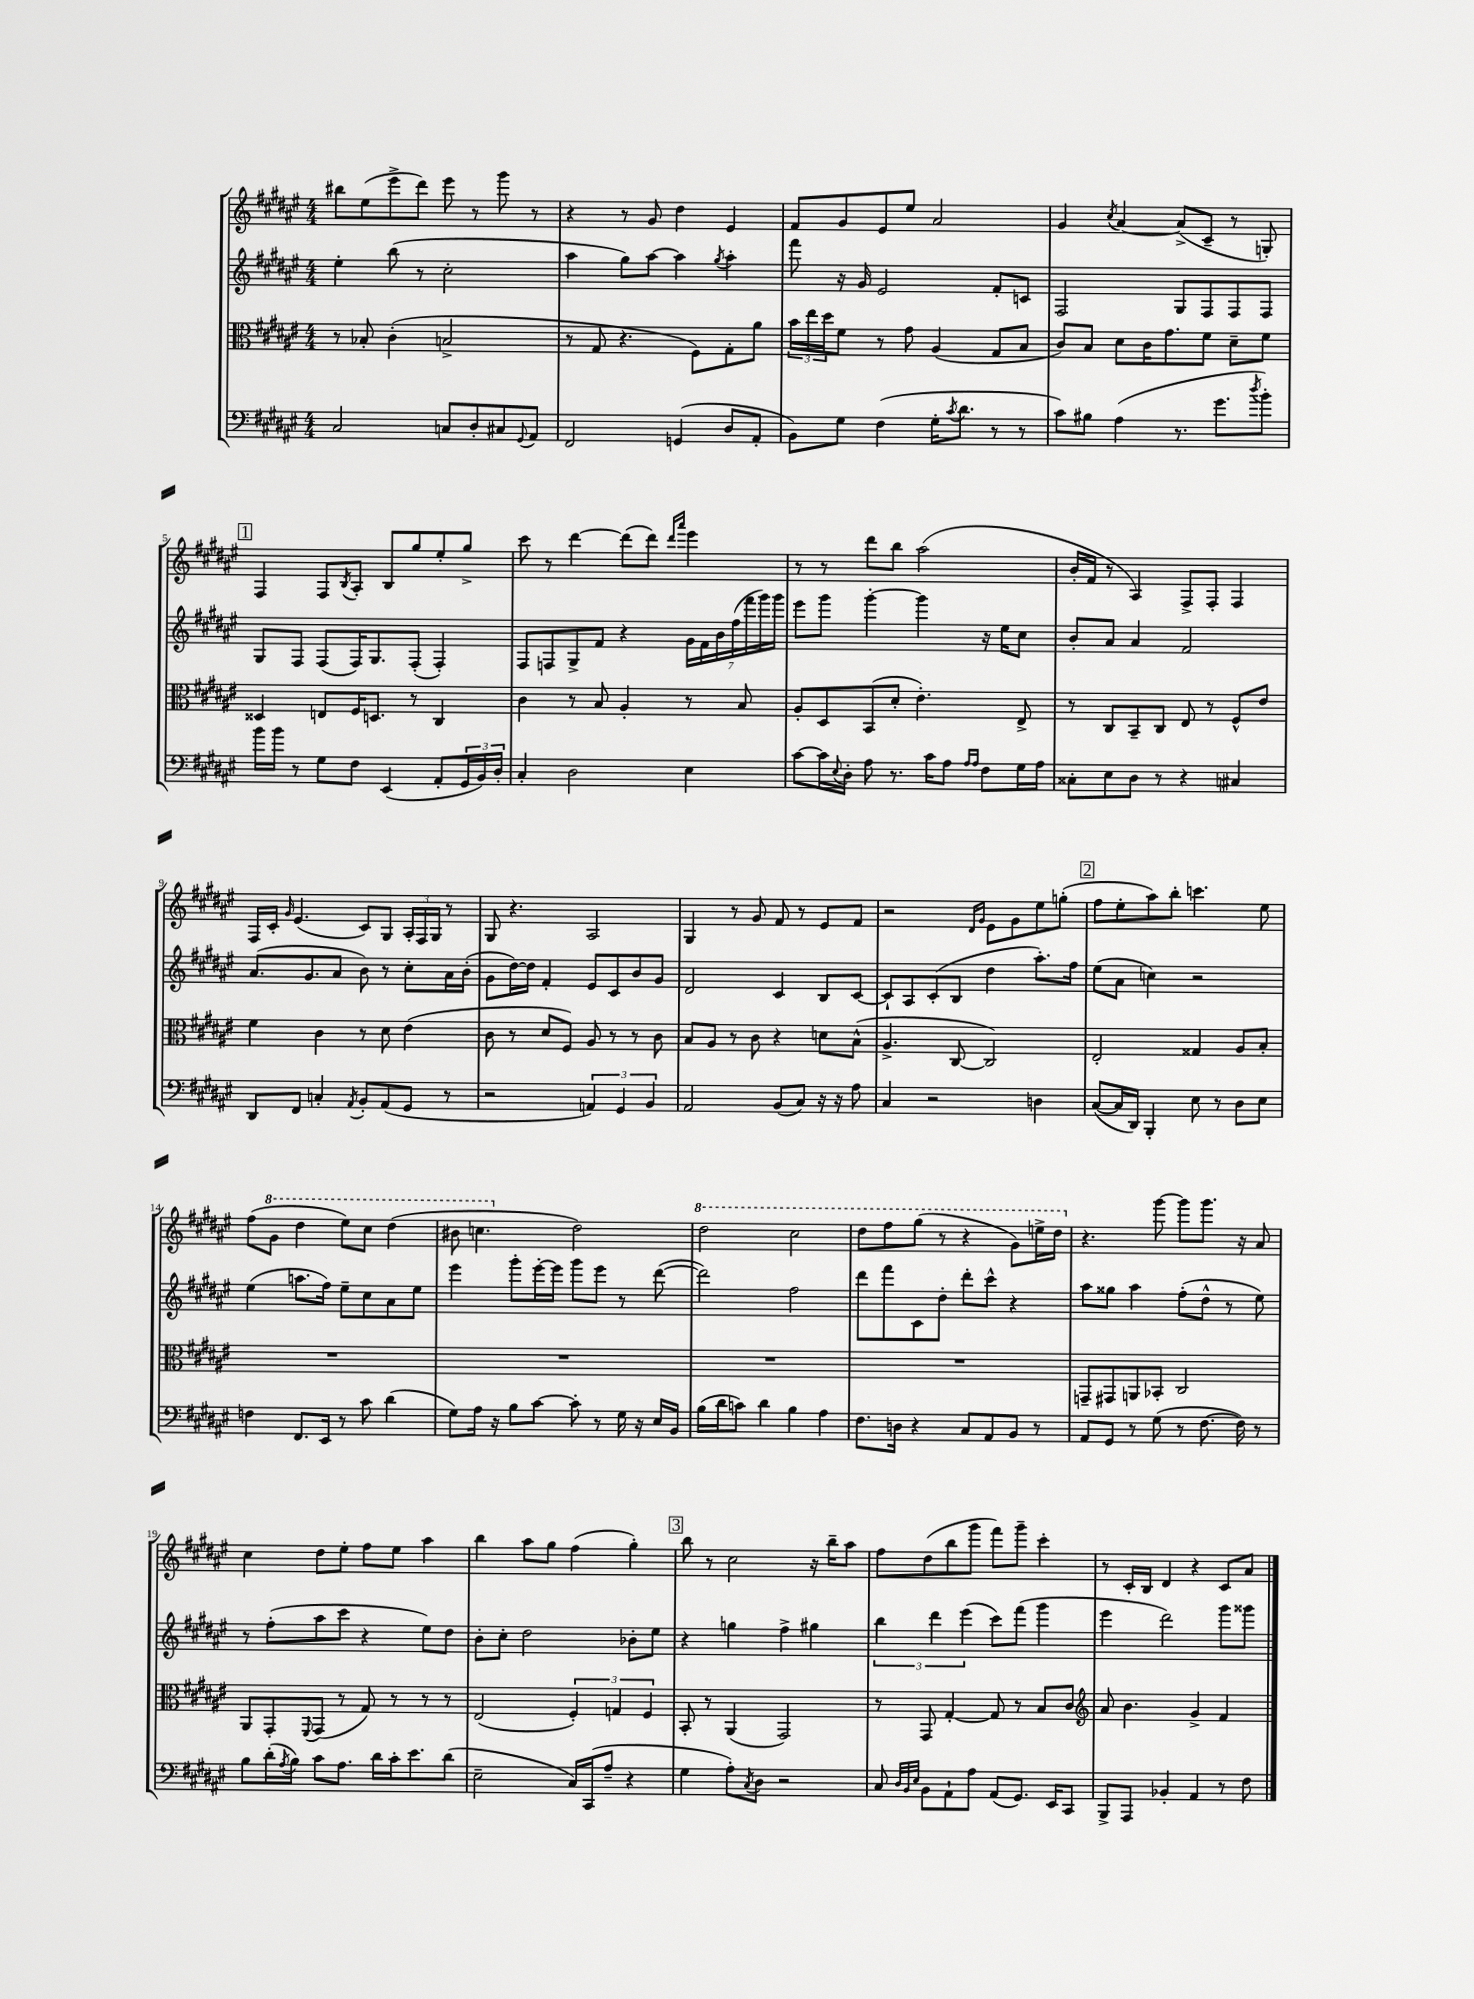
<<
\new StaffGroup <<
\new Staff = "s0" {
    \clef treble \key fis \major \numericTimeSignature \time 4/4
    bis''8 eis''8( eis'''8-> dis'''8) eis'''8 r8 gis'''8 r8 |
    r4 r8 gis'8 dis''4 eis'4 |
    fis'8 gis'8 eis'8 eis''8 ais'2 |
    gis'4 \acciaccatura { cis''8 } ais'4~ ais'8->( cis'8-- r8 g8-.) |
    \mark \markup { \box "1" } fis4 fis8 \acciaccatura { b8 } ais8-. b8 gis''8 eis''8-. gis''8-> |
    cis'''8 r8 dis'''4~ dis'''8( dis'''8) \grace { dis'''16 ais'''16 } eis'''4 |
    r8 r8 dis'''8 b''8 ais''2( |
    b'16-. fis'16 r8 ais4) fis8-> fis8-. fis4 |
    fis16 cis'16-. \grace { gis'16 } eis'4.( cis'8) gis8 \tuplet 3/2 { ais16-. fis16 gis16 } r8 |
    gis8 r4. ais2 |
    gis4 r8 gis'8 fis'8 r8 eis'8 fis'8 |
    r2 \grace { dis'16 gis'16 } eis'8 gis'8 eis''8 g''8-.( |
    \mark \markup { \box "2" } fis''8 eis''8-. ais''8) b''8-. c'''4. eis''8 |
    fis''8( \ottava #1 gis''8 dis'''4 eis'''8) cis'''8 dis'''4( |
    bis''8 c'''4. \ottava #0 dis''2) |
    \ottava #1 dis'''2 cis'''2 |
    dis'''8 fis'''8 gis'''8( r8 r4 gis''8) e'''16-> dis'''16 \ottava #0 |
    r4. gis'''8~ gis'''8 gis'''8. r16 ais'8 |
    cis''4 dis''8 eis''8-. fis''8 eis''8 ais''4 |
    b''4 ais''8 gis''8 fis''4( gis''4-.) |
    \mark \markup { \box "3" } b''8 r8 cis''2 r16 b''16-- ais''8 |
    fis''8 dis''8( b''8 gis'''8 fis'''8) gis'''8-- cis'''4-. |
    r8 cis'16-. b16 dis'4 r4 cis'8 ais'8 \bar "|." |
}
\new Staff = "s1" {
    \clef treble \key fis \major \numericTimeSignature \time 4/4
    eis''4-. b''8( r8 cis''2-. |
    ais''4 gis''8) ais''8~ ais''4 \acciaccatura { gis''8 } ais''4-. |
    fis'''8 r16 gis'16 eis'2 fis'8-. c'8 |
    fis2 gis8 fis8 fis8 fis8 |
    \mark \markup { \box "1" } gis8 fis8 fis8( fis16) gis8. fis8-.( fis4-.) |
    fis8 f8 gis8-> fis'8 r4 \tuplet 7/4 { gis'16 fis'16 b'16 fis''16( fis'''16 gis'''16) gis'''16 } |
    eis'''8 gis'''8 gis'''4~-. gis'''4 r16 eis''16 cis''8 |
    b'8-. ais'8 ais'4 fis'2 |
    ais'8.( gis'8. ais'8 b'8) r8 cis''8-. ais'16 b'16-.( |
    gis'8 dis''16~) dis''16 fis'4-. eis'8 cis'8 b'8 gis'8 |
    dis'2 cis'4 b8 cis'8~ |
    cis'8-! ais8 cis'8-.( b8 dis''4 ais''8.-.) fis''16 |
    \mark \markup { \box "2" } eis''8( ais'8 c''4) r2 |
    eis''4( a''8. fis''16) eis''8-- cis''8 ais'8 eis''8 |
    eis'''4 gis'''8-. eis'''16~-. eis'''16 gis'''8 eis'''8 r8 dis'''8~( |
    dis'''2) fis''2 |
    dis'''8 fis'''8 cis'8 dis''8-. dis'''8-. cis'''8-^ r4 |
    ais''8 gisis''8 ais''4 fis''8-.( dis''8-^ r8 eis''8) |
    r8 fis''8-.( ais''8 cis'''8 r4 eis''8) dis''8 |
    b'8-. cis''8-. dis''2 bes'8-. eis''8 |
    \mark \markup { \box "3" } r4 g''4 fis''4-> gis''4 |
    \tuplet 3/2 { b''4 dis'''4 eis'''4( } cis'''8) fis'''8( gis'''4 |
    eis'''4 dis'''2) gis'''8 gisis'''8 \bar "|." |
}
\new Staff = "s2" {
    \clef alto \key fis \major \numericTimeSignature \time 4/4
    r8 bes8-. cis'4-.( b2-> |
    r8 gis8 r4. fis8) gis8-. ais'8 |
    \tuplet 3/2 { b'16 eis''16 dis''16 } fis'8 r8 gis'8 ais4( gis8 b8 |
    cis'8) b8 dis'8 cis'16 gis'8. fis'8 dis'8-- fis'8 |
    \mark \markup { \box "1" } disis4 e8 fis16 d8. r8 cis4 |
    cis'4 r8 b8 ais4-. r8 b8 |
    ais8-. dis8 b,8( dis'8-. eis'4.-.) eis8-> |
    r8 cis8 b,8-- cis8 eis8 r8 fis8-^ eis'8 |
    fis'4 cis'4 r8 dis'8 eis'4( |
    cis'8 r8 dis'8 fis8) ais8 r8 r8 cis'8 |
    b8 ais8 r8 cis'8 r4 d'8 b8-^( |
    ais4.-> cis8~ cis2) |
    \mark \markup { \box "2" } eis2-. gisis4 ais8 b8-. |
    R1 |
    R1 |
    R1 |
    R1 |
    g,8-- gis,8 a,8 bes,8-. cis2 |
    ais,8 gis,8-. \appoggiatura { fis,8 } gis,8( r8 gis8) r8 r8 r8 |
    eis2( \tuplet 3/2 { fis4-.) g4 fis4 } |
    \mark \markup { \box "3" } b,8-. r8 ais,4( gis,2) |
    r8 gis,8 gis4~-. gis8 r8 b8 cis'8 |
    \clef treble ais'8 b'4. gis'4-> fis'4 \bar "|." |
}
\new Staff = "s3" {
    \clef bass \key fis \major \numericTimeSignature \time 4/4
    cis2 c8 dis8-. cis8 \appoggiatura { gis,8 } ais,8 |
    fis,2 g,4( dis8 ais,8-. |
    b,8) gis8 fis4( gis16-. \acciaccatura { cis'8 } dis'8. r8 r8 |
    cis'8) bis8 ais4( r8. gis'8. \acciaccatura { dis''8 } b'8-.) |
    \mark \markup { \box "1" } b'16 b'16 r8 gis8 fis8 eis,4( ais,8-. \tuplet 3/2 { gis,16 b,16) dis16-. } |
    cis4-. dis2 eis4 |
    cis'8~ cis'16 \appoggiatura { eis8 } dis16-. ais8 r8. cis'16 ais8 \grace { ais16 ais16 } fis8 gis16 ais16 |
    cisis8-. eis8 dis8 r8 r4 cis4 |
    dis,8 fis,8 c4-. \acciaccatura { ais,8 } b,8-. ais,8( gis,8 r8 |
    r2 \tuplet 3/2 { a,4) gis,4 b,4 } |
    ais,2 b,8( cis8) r16 r16 ais8 |
    cis4 r2 d4 |
    \mark \markup { \box "2" } cis8~( cis16 dis,16) b,,4-. eis8 r8 dis8 eis8 |
    f4 fis,8. eis,16 r8 cis'8 dis'4( |
    gis8) ais16 r16 b8 cis'8~ cis'8-. r8 gis16 r16 eis16 b,16 |
    b16( dis'16 c'8) dis'4 b4 ais4 |
    fis8. d16 r4 cis8 ais,8 b,8 r8 |
    ais,8 gis,8 r8 gis8( r8 fis8.~ fis16) r8 |
    b8 dis'16-.( \acciaccatura { ais8 } b16) cis'8 ais8. dis'16 cis'16-. eis'8. dis'8( |
    eis2-- cis16) cis,16( ais8-- r4 |
    \mark \markup { \box "3" } gis4 ais8-.) \acciaccatura { cis8 } dis8 r2 |
    cis8 \grace { dis32 b,32 eis32 } b,8 ais,8-! ais8 ais,8( gis,8.) eis,16 cis,8 |
    b,,8-> ais,,8 bes,4-. ais,4 r8 fis8 \bar "|." |
}
>>
>>
